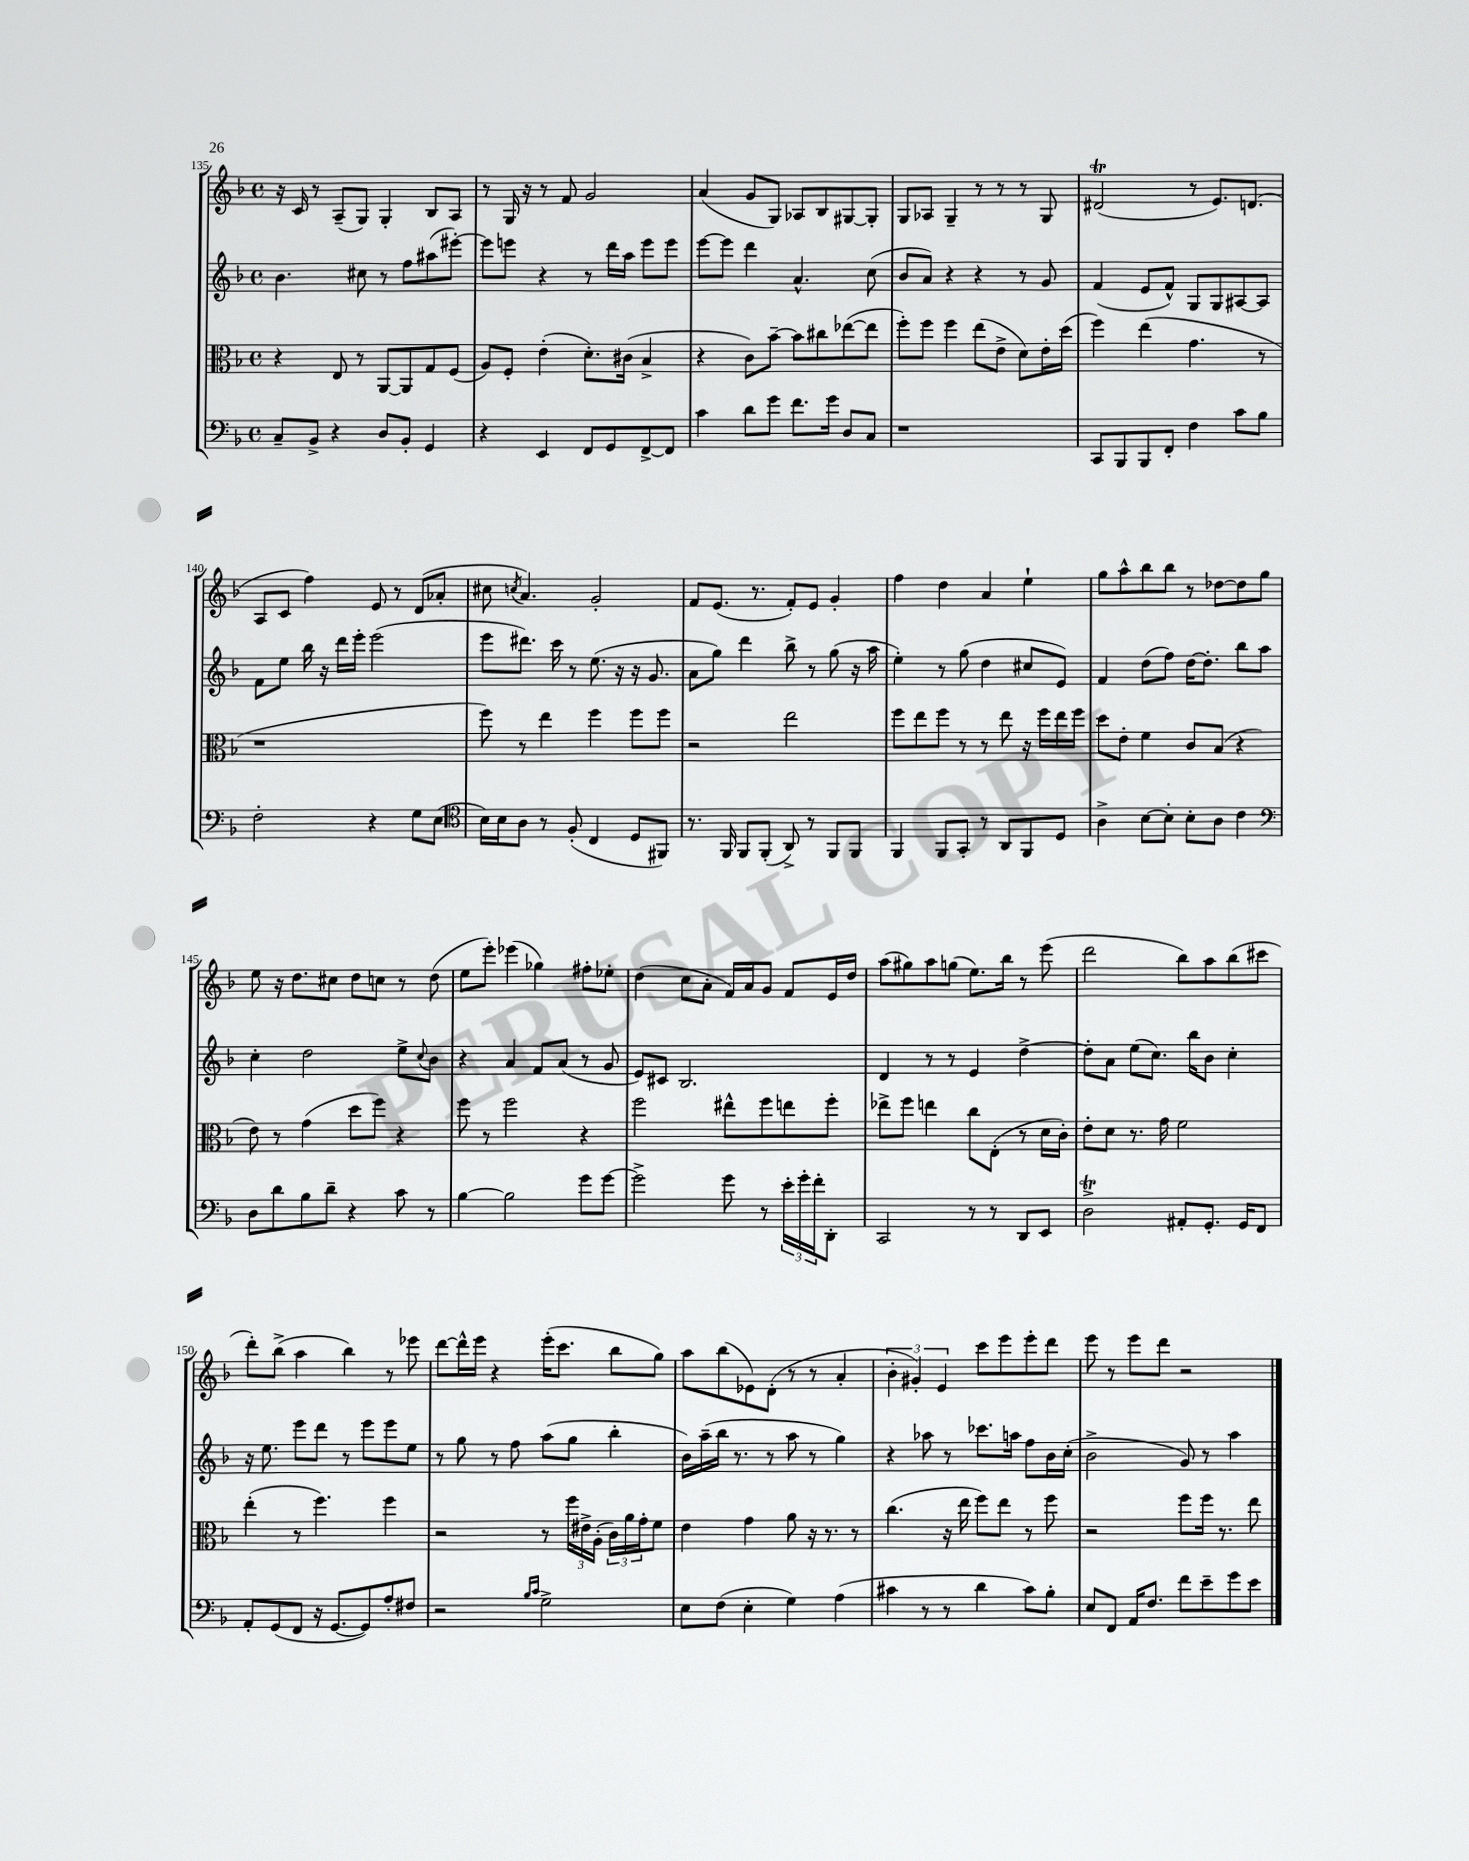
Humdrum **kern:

**kern	**kern	**kern	**kern
*staff4	*staff3	*staff2	*staff1
*clefF4	*clefC3	*clefG2	*clefG2
*k[b-]	*k[b-]	*k[b-]	*k[b-]
*M4/4	*M4/4	*M4/4	*M4/4
*met(c)	*met(c)	*met(c)	*met(c)
8C~	4r	4.b-	16r
.	.	.	16c
8BB-^	.	.	8r
4r	8E	.	(8A~
.	8r	8cc#	8G)
8D	[8AA	8r	4G'
8BB-'	8AA]	8ff	.
4GG	8G	(8aa#	8B-
.	(8F	[8eee#')	8A
=	=	=	=
4r	8A)	8eee#]	8r
.	8F'	8eee	16G
.	.	.	16r
4EE	(4e'	4r	8r
.	.	.	8f
8FF	8.d')	8r	2g
8GG	.	16ddd	.
.	(16c#	16aa	.
[8FF^	4B-^	8eee	.
8FF]	.	8eee	.
=	=	=	=
4c	4r	[8eee	(4a
.	.	8eee]	.
8d	8c)	4ddd	8g
8g	[8b-~	.	8G)
8.f	8b-]	4.a^^	8A-
.	8cc#	.	8B-
16g	.	.	.
8D	([8ee-	.	[8G#
8C	8ee-]	(8cc	8G#']
=	=	=	=
1r	8ff')	8b-	8G
.	8ff	8a)	8A-
.	4ff	4r	4G~
.	(8ee	4r	8r
.	8e^	.	8r
.	8d)	8r	8r
.	16e'	8g	8G
.	(16dd	.	.
=	=	=	=
8CC	4ff)	(4f	(2d#
8BBB-	.	.	.
8BBB-	(4ee	8e	.
8FF'	.	8f^^)	.
4F	4.g	8G	8r
.	.	8G	8.e)
8c	.	[8A#	.
.	.	.	(8.d
8B-	8r	8A#]	.
=	=	=	=
2F'	1r	8f	8A
.	.	8ee	8c
.	.	16bb-	4ff)
.	.	16r	.
.	.	16ddd	.
.	.	16eee'	.
4r	.	(2eee	8e
.	.	.	8r
8G	.	.	(8d
(8E	.	.	8a-'
=	=	=	=
*clefC4	*	*	*
16B-)	8ff)	8eee	8cc#
16B-	.	.	.
.	.	.	8qcc
8A	8r	8.ddd#)	4.a)
8r	4ee	.	.
.	.	16ccc	.
(8F'	.	8r	.
4C	4ff	(8.ee	2g'
.	.	16r	.
8D	8ff	16r	.
.	.	8.g	.
8FF#)	8ff	.	.
=	=	=	=
8.r	2r	8a	8f
.	.	8gg)	(8.e
16FF	.	.	.
8FF	.	4ddd	.
.	.	.	8.r
(8FF'	.	.	.
8AA^)	2ee	8bb-^	8f')
8r	.	8r	8e
8FF	.	(8gg	4g'
8FF	.	16r	.
.	.	16aa	.
=	=	=	=
4FF	8ff	4ee')	4ff
.	8ee	.	.
8FF	8ff	8r	4dd
8GG'	8r	(8gg	.
8r	8r	4dd	4a
8AA	8ee	.	.
8FF	16r	8cc#	4ee`
.	16ff	.	.
8D	16ee	8e)	.
.	16ff	.	.
=	=	=	=
4A^	8dd	4f	8gg
.	8e'	.	8aa^^
[8B-	4f	(8dd	8bb-
8B-']	.	8ff)	8bb-
8B-'	8c	[16dd	8r
.	.	8.dd']	.
8A	(8B-	.	[8dd-
4c	4r	8bb-	8dd-]
.	.	8aa	8gg
=	=	=	=
*clefF4	*	*	*
8D	8e)	4cc'	8ee
8d	8r	.	16r
.	.	.	8.dd
8B-	(4g	2dd	.
8d~	.	.	8cc#
4r	8dd	.	8dd
.	8ff)	.	8cc
8c	4r	8ee^	8r
.	.	8qqcc	.
8r	.	8b-	(8dd
=	=	=	=
[4B-	8ff	4r	8ee
.	8r	.	8eee')
2B-]	2ff	4a	(4eee-
.	.	8f	4gg-)
.	.	(8a	.
8g	4r	8r	8ff#'
[8g	.	8g	8ee-'
=	=	=	=
2g^]	2ff	8e)	(4dd
.	.	8c#	.
.	.	2.B-	8cc
.	.	.	8a'
8g	8ee#^^	.	16f)
.	.	.	16a
8r	8ff	.	8g
24e'	8ee	.	8f
24g'	.	.	.
24f'	.	.	.
8DD'	8ff'	.	16e
.	.	.	16dd
=	=	=	=
2CC	8ee-^	4d	(8aa
.	8ff	.	8gg#)
.	4ee	8r	8aa
.	.	8r	(8gg
8r	8cc	4e	8.ee)
8r	(8E'	.	.
.	.	.	16bb-
8DD	8r	[4dd^	8r
8EE	16d	.	(8eee
.	16c')	.	.
=	=	=	=
2D^	8e'	8dd']	2ddd
.	8d	8a	.
.	8.r	(8ee	.
.	.	8.cc)	.
.	16g	.	.
8AA#'	2f	.	8bb-)
.	.	16bb-	.
8.GG'	.	8b-	8aa
.	.	4cc'	(8bb-
16GG	.	.	.
8FF	.	.	8ccc#
=	=	=	=
8AA'	(4ee'	16r	8ddd')
.	.	8.ee	.
(8GG	.	.	(8bb-^
8FF	8r	8eee	4aa
16r	4.ff)	8ddd	.
[8.GG	.	.	.
.	.	8r	4bb-)
8GG])	.	8eee	.
8A'	4ff	8eee	8r
8F#	.	8ee	8eee-
=	=	=	=
2r	2r	8r	[8ddd
.	.	8gg	16ddd^^]
.	.	.	16eee
.	.	8r	4r
.	.	8ff	.
16qqB-	.	.	.
16qqc	.	.	.
2G^	8r	(8aa	(16eee'
.	.	.	8.ccc
.	24ff	8gg	.
.	24e#^	.	.
.	(24A'	.	.
.	24c)	4bb-'	8bb-
.	24a	.	.
.	24g'	.	.
.	8f	.	8gg)
=	=	=	=
8E	4e	16b-)	8aa
.	.	(16aa~	.
(8F	.	16bb-	(8bb-
.	.	8.r	.
4E'	4g	.	8e-)
.	.	8r	(8d'
4G)	8a	8aa	8r
.	16r	8r	8r
.	8.r	.	.
(4A	.	4gg)	4a'
.	8r	.	.
=	=	=	=
4c#	(4.cc	4r	6b-'
.	.	.	6g#')
8r	.	8aa-	.
.	.	.	6e
8r	16r	8r	.
.	16ee	.	.
4d	8ff)	8.ccc-	8ccc
.	8ee	.	8eee
.	.	16aa	.
8c#)	8r	8ff	8eee'
8B-'	8ff	16b-	8ddd
.	.	(16cc'	.
=	=	=	=
8E	2r	2b-^	8eee
8FF	.	.	8r
16AA	.	.	8eee
8.F	.	.	.
.	.	.	8ddd
8f	8ff	8g)	2r
8e~	16ff	8r	.
.	8.r	.	.
8g	.	4aa	.
8e	8ee	.	.
==	==	==	==
*-	*-	*-	*-
